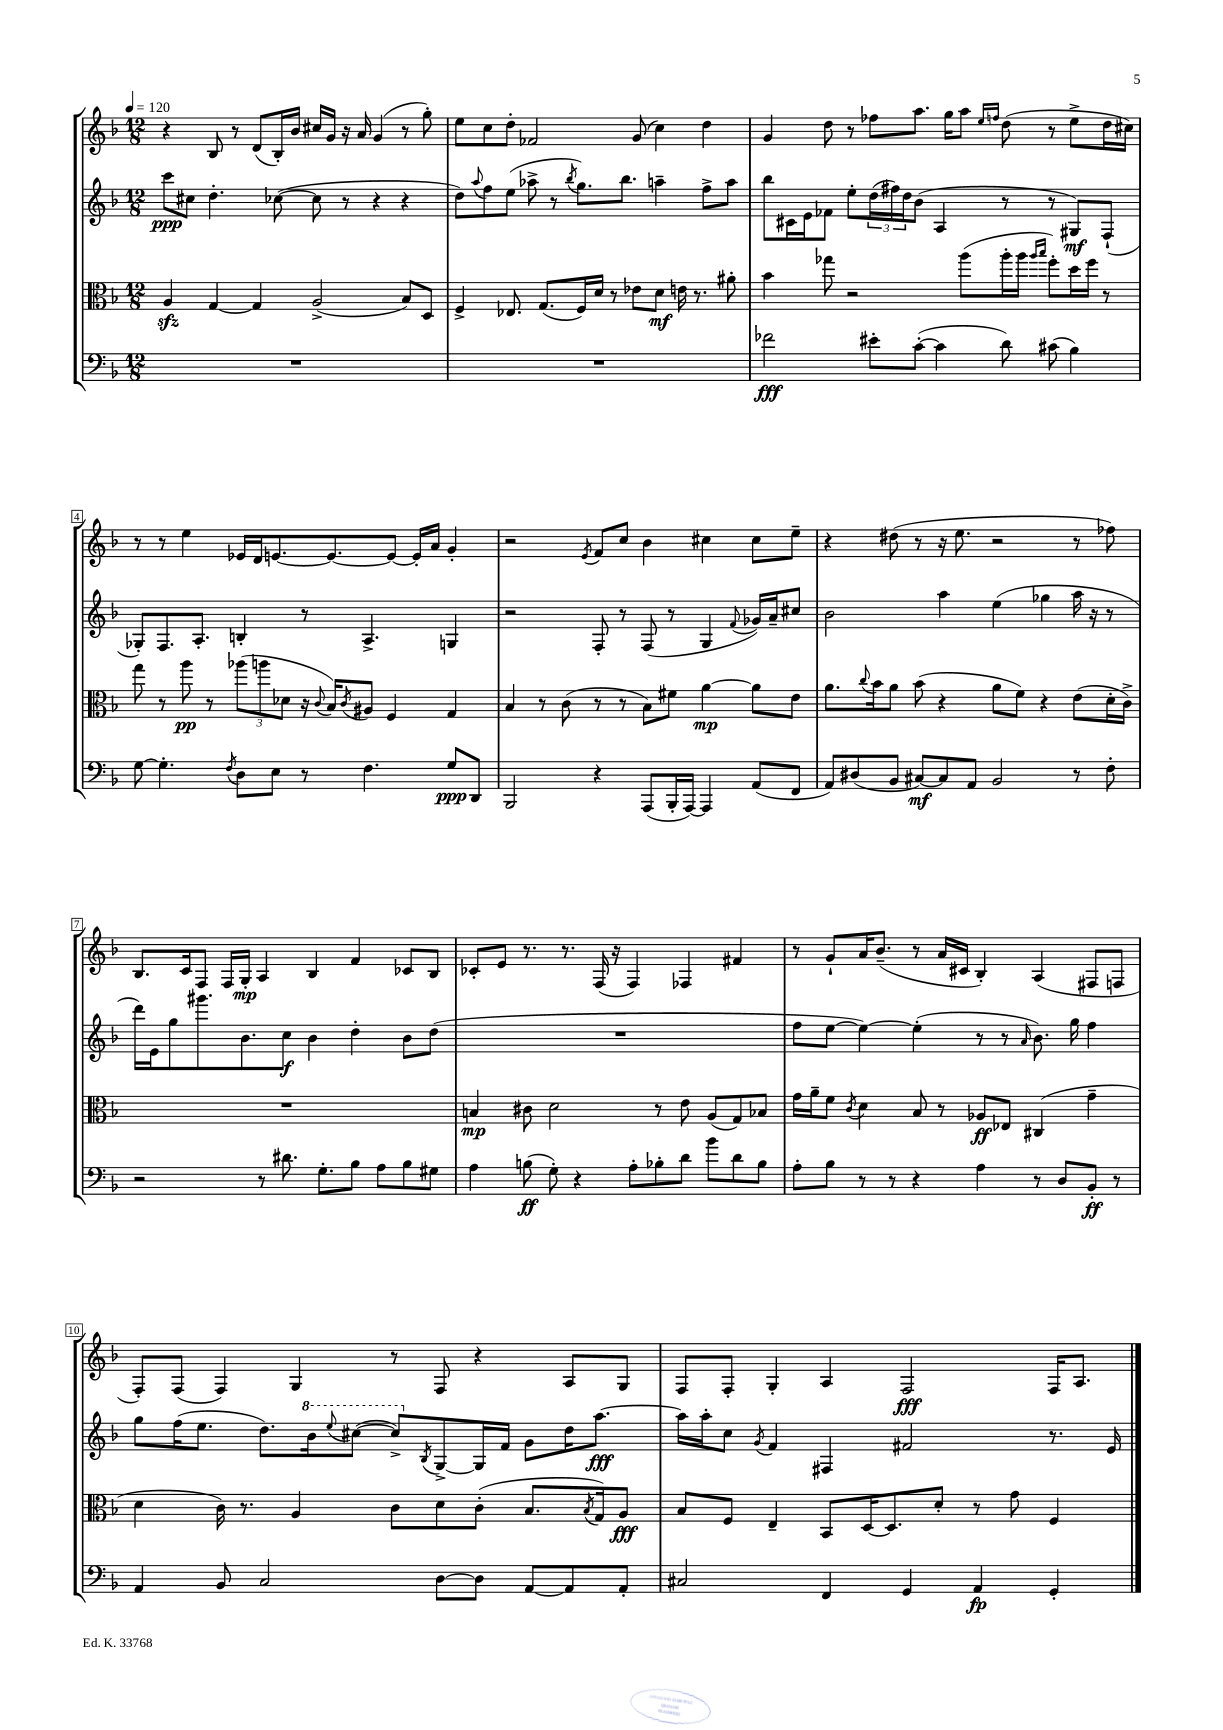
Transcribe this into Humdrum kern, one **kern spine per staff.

**kern	**dynam	**kern	**dynam	**kern	**dynam	**kern	**dynam
*part4	*part4	*part3	*part3	*part2	*part2	*part1	*part1
*staff4	*staff4	*staff3	*staff3	*staff2	*staff2	*staff1	*staff1
*clefF4	*	*clefC3	*	*clefG2	*	*clefG2	*
*k[b-]	*	*k[b-]	*	*k[b-]	*	*k[b-]	*
*M12/8	*	*M12/8	*	*M12/8	*	*M12/8	*
*MM120	*	*MM120	*	*MM120	*	*MM120	*
=1	=1	=1	=1	=1	=1	=1	=1
1.r	.	4Azz/	.	8ccc\L	ppp	4r	.
.	.	.	.	8cc#X\J	.	.	.
.	.	[4G/	.	4.dd'\	.	8B-/	.
.	.	.	.	.	.	8r	.
.	.	4G/]	.	.	.	(8d/L	.
.	.	.	.	([8cc-X\	.	16B-'/L)	.
.	.	.	.	.	.	16b-/JJ	.
.	.	(2A^/	.	8cc-\]	.	16cc#X/LL	.
.	.	.	.	.	.	16g/JJ	.
.	.	.	.	8r	.	16r	.
.	.	.	.	.	.	16a/	.
.	.	.	.	4r	.	(4g/	.
.	.	8B-/L)	.	4r	.	8r	.
.	.	8D/J	.	.	.	8gg'\)	.
=2	=2	=2	=2	=2	=2	=2	=2
1.r	.	4F^/	.	8dd\L)	.	8ee\L	.
.	.	.	.	8qqaa/	.	.	.
.	.	.	.	8ff\	.	8cc\	.
.	.	8.E-X/	.	(8ee\J	.	8dd'\J	.
.	.	.	.	8aa-X^\	.	2f-X/	.
.	.	(8.G/L	.	.	.	.	.
.	.	.	.	8r	.	.	.
.	.	.	.	8qbb-/	.	.	.
.	.	16F/L)	.	8.gg\L)	.	.	.
.	.	16d/JJ	.	.	.	.	.
.	.	8r	.	.	.	.	.
.	.	.	.	8.bb-\J	.	.	.
.	.	8e-X\L	.	.	.	(8g/	.
.	.	8d\J	mf	4aan~\	.	4cc\)	.
.	.	16en\	.	.	.	.	.
.	.	8.r	.	.	.	.	.
.	.	.	.	8ff^\L	.	4dd\	.
.	.	8a#X'\	.	8aa\J	.	.	.
=3	=3	=3	=3	=3	=3	=3	=3
2f-X\	fff	4b-\	.	8bb-\L	.	4g/	.
.	.	.	.	16c#X\L	.	.	.
.	.	.	.	16e\J	.	.	.
.	.	8gg-X\	.	8f-X\J	.	8dd\	.
.	.	2r	.	8ee'\L	.	8r	.
8e#X'\L	.	.	.	(24dd\L	.	8ff-X\L	.
.	.	.	.	24ff#X\)	.	.	.
.	.	.	.	24dd\J	.	.	.
([8c'\J	.	.	.	(8b-\J	.	8.aa\J	.
4c\]	.	.	.	4A/	.	.	.
.	.	.	.	.	.	16gg\KL	.
.	.	(8aa\L	.	.	.	8aa\J	.
.	.	.	.	.	.	16qqee/LL	.
.	.	.	.	.	.	16qqffn/JJ	.
8d\)	.	16aa'\L	.	8r	.	(8dd\	.
.	.	16aa\JJ	.	.	.	.	.
.	.	16qqaa/LL	.	.	.	.	.
.	.	16qqbb-/JJ	.	.	.	.	.
(8c#X\	.	8ff'\L)	.	8r	.	8r	.
4B-\)	.	16dd\L	.	8G#X/L)	mf	8ee^\L	.
.	.	16ff\JJ	.	.	.	.	.
.	.	8r	.	(8F`/J	.	16dd\L	.
.	.	.	.	.	.	16cc#X\JJ)	.
!!LO:LB:g=z
=4	=4	=4	=4	=4	=4	=4	=4
[8G\	.	8gg\	.	8G-X'/L)	.	8r	.
4.G'\]	.	8r	.	8.F/	.	8r	.
.	.	8aa\	pp	.	.	4ee\	.
.	.	.	.	8.A'/J	.	.	.
.	.	8r	.	.	.	.	.
8qF/	.	.	.	.	.	.	.
8D\L	.	(12aa-X\L	.	4Bn'/	.	16e-X/LL	.
.	.	.	.	.	.	16d/J	.
.	.	12aan\	.	.	.	.	.
8E\J	.	.	.	.	.	[8.en/	.
.	.	12d-X\J	.	.	.	.	.
8r	.	16r	.	8r	.	.	.
.	.	8qqc/	.	.	.	.	.
.	.	16B-/KL)	.	.	.	8.e/_	.
.	.	8qc/	.	.	.	.	.
4.F\	.	8A#X/J	.	4.A^/	.	.	.
.	.	4F/	.	.	.	8e/J_	.
.	.	.	.	.	.	16e'/LL]	.
.	.	.	.	.	.	16a/JJ	.
8G/L	ppp	4G/	.	4Gn/	.	4g'/	.
8DD/J	.	.	.	.	.	.	.
=5	=5	=5	=5	=5	=5	=5	=5
2BBB-/	.	4B-/	.	2r	.	2r	.
.	.	8r	.	.	.	.	.
.	.	(8c\	.	.	.	.	.
.	.	.	.	.	.	8qe/	.
4r	.	8r	.	8F'/	.	8f/L	.
.	.	8r	.	8r	.	8cc/J	.
(8AAA/L	.	8B-\L)	.	(8F/	.	4b-\	.
16BBB-'/L	.	8f#X\J	.	8r	.	.	.
[16AAA/JJ)	.	.	.	.	.	.	.
4AAA/]	.	[4a\	mp	4G/	.	4cc#X\	.
.	.	.	.	8qqf/	.	.	.
(8AA/L	.	8a\L]	.	16g-X/LL)	.	8cc#\L	.
.	.	.	.	16a~/J	.	.	.
8FF/J	.	8e\J	.	8cc#X/J	.	8ee~\J	.
=6	=6	=6	=6	=6	=6	=6	=6
8AA/L)	.	8.a\L	.	2b-\	.	4r	.
(8D#X/	.	.	.	.	.	.	.
.	.	8qqcc/	.	.	.	.	.
.	.	16b-\k	.	.	.	.	.
8BB-/J	.	8a\J	.	.	.	(8dd#X\	.
[8C#X/L)	mf	(8b-\	.	.	.	8r	.
8C#/]	.	4r	.	4aa\	.	16r	.
.	.	.	.	.	.	8.ee\	.
8AA/J	.	.	.	.	.	.	.
2BB-/	.	8a\L	.	(4ee\	.	2r	.
.	.	8f\J)	.	.	.	.	.
.	.	4r	.	4gg-X\	.	.	.
8r	.	(8e\L	.	16aa\	.	8r	.
.	.	.	.	16r	.	.	.
8F'\	.	16d'\L	.	8r	.	8ff-X\)	.
.	.	16c^\JJ)	.	.	.	.	.
!!LO:LB:g=z
=7	=7	=7	=7	=7	=7	=7	=7
2r	.	1.r	.	16ddd\LL)	.	8.B-/L	.
.	.	.	.	16e\J	.	.	.
.	.	.	.	8gg\	.	.	.
.	.	.	.	.	.	16c/k	.
.	.	.	.	8.ggg#X\	.	8F/J	.
.	.	.	.	.	.	16F/LL	.
.	.	.	.	8.b-\	.	16G'/JJ	mp
8r	.	.	.	.	.	4A/	.
8.d#X\	.	.	.	8cc\J	f	.	.
.	.	.	.	4b-\	.	4B-/	.
8.G'\L	.	.	.	.	.	.	.
8B-\J	.	.	.	4dd'\	.	4f/	.
8A\L	.	.	.	.	.	.	.
8B-\	.	.	.	8b-\L	.	8c-X/L	.
8G#X\J	.	.	.	(8dd\J	.	8B-/J	.
=8	=8	=8	=8	=8	=8	=8	=8
4A\	.	4Bn/	mp	1.r	.	8c-X'/L	.
.	.	.	.	.	.	8e/J	.
(8Bn\	ff	8c#X\	.	.	.	8.r	.
8G'\)	.	2d\	.	.	.	.	.
.	.	.	.	.	.	8.r	.
4r	.	.	.	.	.	.	.
.	.	.	.	.	.	(16F/	.
.	.	.	.	.	.	16r	.
8A'\L	.	.	.	.	.	4F/)	.
8B-X'\	.	8r	.	.	.	.	.
8d\J	.	8e\	.	.	.	4F-X/	.
8b-\L	.	(8A/L	.	.	.	.	.
8d\	.	8G/)	.	.	.	4f#X/	.
8B-\J	.	8B-X/J	.	.	.	.	.
=9	=9	=9	=9	=9	=9	=9	=9
8A'\L	.	16g\LL	.	8ff\L	.	8r	.
.	.	16a~\J	.	.	.	.	.
8B-\J	.	8f\J	.	[8ee\J	.	8g`/L	.
.	.	8qc/	.	.	.	.	.
8r	.	4d\	.	4ee\_)	.	16a/K	.
.	.	.	.	.	.	(8.b-~/J	.
8r	.	.	.	.	.	.	.
4r	.	8B-/	.	(4ee'\]	.	8r	.
.	.	8r	.	.	.	16a/LL	.
.	.	.	.	.	.	16c#X/JJ	.
4A\	.	8A-X/L	ff	8r	.	4B-'/)	.
.	.	8E-X/J	.	8r	.	.	.
.	.	.	.	16qqa/	.	.	.
8r	.	(4C#X/	.	8.b-\)	.	(4A/	.
8D/L	.	.	.	.	.	.	.
.	.	.	.	16gg\	.	.	.
8BB-'/J	ff	4g~\	.	4ff\	.	8F#X/L	.
8r	.	.	.	.	.	8Fn/J	.
!!LO:LB:g=z
=10	=10	=10	=10	=10	=10	=10	=10
4AA/	.	4d\	.	8gg\L	.	8F'/L)	.
.	.	.	.	(16ff\K	.	(8F/J	.
.	.	.	.	8.ee\J	.	.	.
8BB-/	.	16c\)	.	.	.	4F/)	.
.	.	8.r	.	.	.	.	.
2C/	.	.	.	8.dd\L)	.	.	.
.	.	4A/	.	.	.	4G/	.
*	*	*	*	*8va	*	*	*
.	.	.	.	16bb-\k	.	.	.
.	.	.	.	8qqeee/	.	.	.
.	.	.	.	([8ccc#X\J	.	.	.
.	.	8c\L	.	8ccc#^/L])	.	8r	.
*	*	*	*	*X8va	*	*	*
.	.	.	.	8qB-/	.	.	.
[8D\L	.	8d\	.	[8G^/	.	8F/	.
8D\J]	.	(8c'\J	.	16G/L]	.	4r	.
.	.	.	.	16f/JJ	.	.	.
[8AA/L	.	8.B-/L	.	8g\L	.	.	.
8AA/]	.	.	.	16dd\K	.	8A/L	.
.	.	8qB-/	.	.	.	.	.
.	.	16G/k)	.	[8.aa\J	fff	.	.
8AA'/J	.	8A/J	fff	.	.	8G/J	.
=11	=11	=11	=11	=11	=11	=11	=11
2C#X/	.	8B-/L	.	16aa\LL]	.	8F/L	.
.	.	.	.	16aa'\J	.	.	.
.	.	8F/J	.	8cc\J	.	8F'/J	.
.	.	.	.	8qg/	.	.	.
.	.	4E~/	.	4f/	.	4G'/	.
4FF/	.	8BB-/L	.	4F#X/	.	4A/	.
.	.	[16D/K	.	.	.	.	.
.	.	8.D/]	.	.	.	.	.
4GG/	.	.	.	2f#X/	.	2F/	fff
.	.	8d'/J	.	.	.	.	.
4AA/	fp	8r	.	.	.	.	.
.	.	8g\	.	.	.	.	.
4GG'/	.	4F/	.	8.r	.	16F/KL	.
.	.	.	.	.	.	8.A/J	.
.	.	.	.	16e/	.	.	.
==	==	==	==	==	==	==	==
*-	*-	*-	*-	*-	*-	*-	*-
